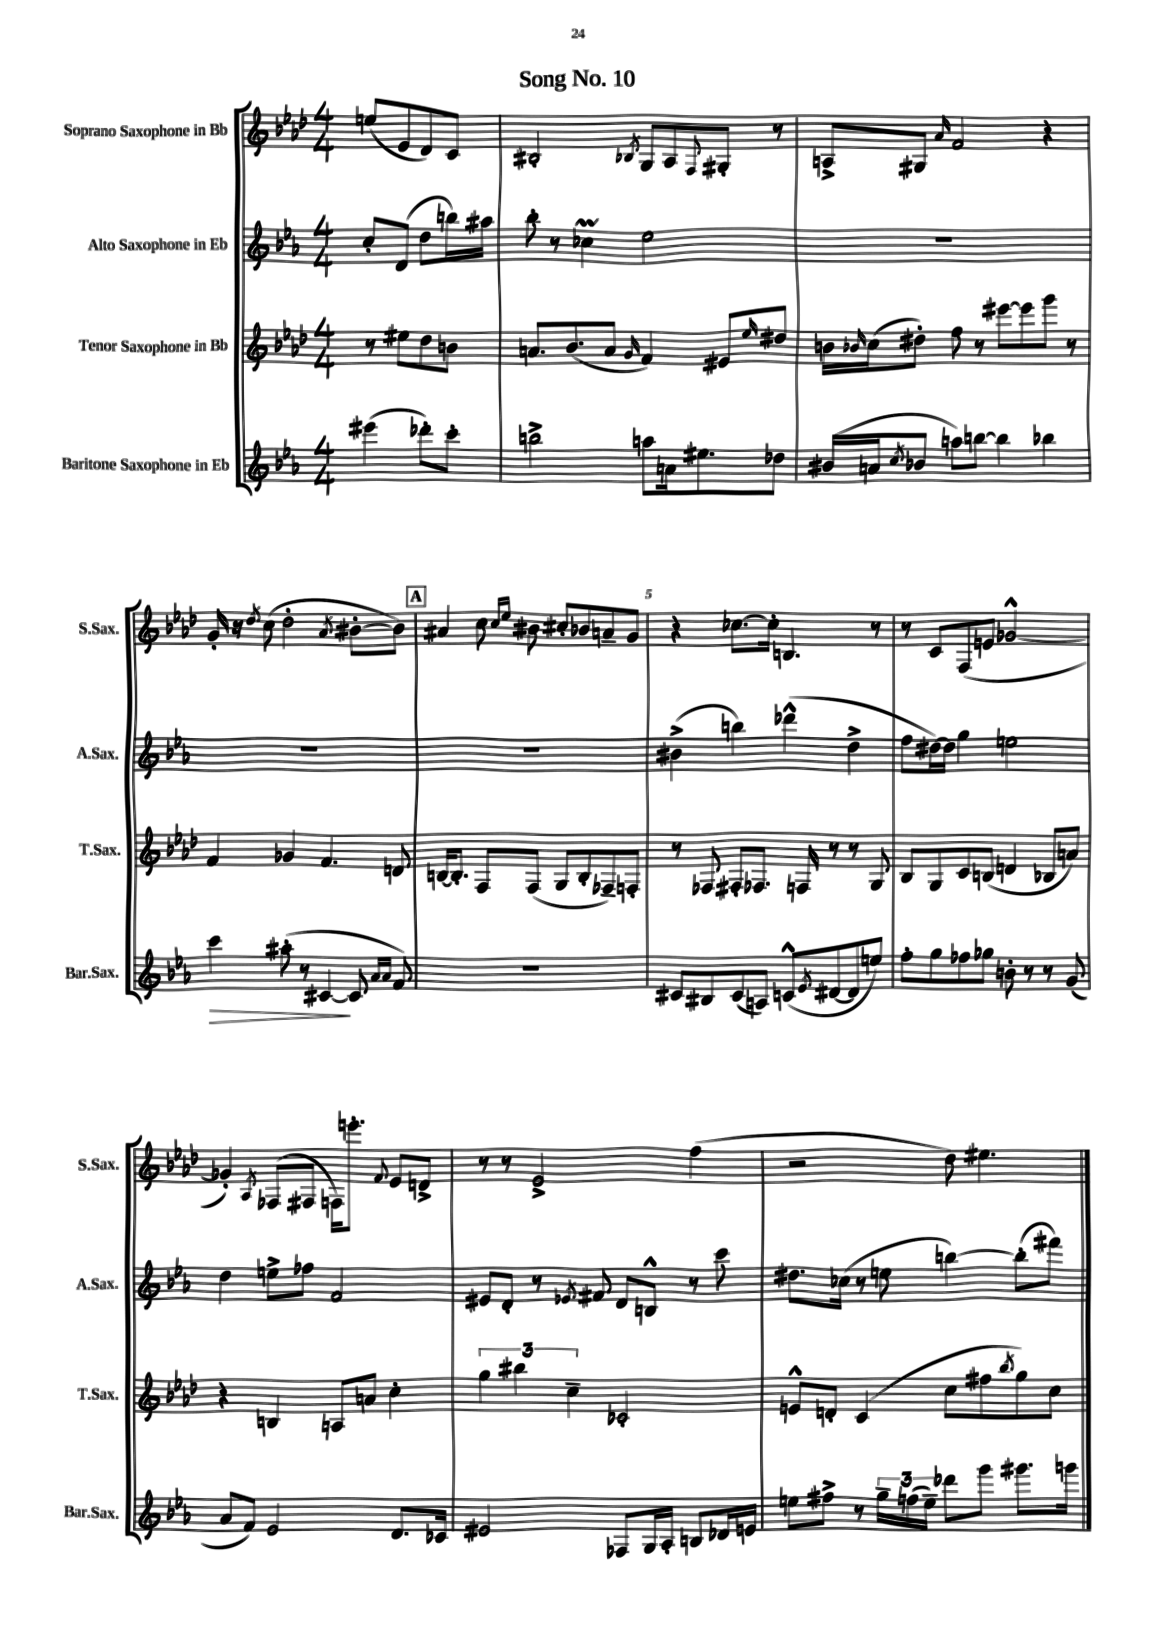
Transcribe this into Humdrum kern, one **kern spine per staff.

**kern	**kern	**kern	**kern
*staff4	*staff3	*staff2	*staff1
*clefG2	*clefG2	*clefG2	*clefG2
*k[b-e-a-]	*k[b-e-a-d-]	*k[b-e-a-]	*k[b-e-a-d-]
*M4/4	*M4/4	*M4/4	*M4/4
(4eee#\	8r	8cc'/L	(8ee/L
.	8ee#\L	(8d/J	8e-/
8ddd-'\L)	8dd-\	8dd\L	8d-/)
8ccc'\J	8b\J	16bb\L)	8c/J
.	.	16aa#\JJ	.
=	=	=	=
2bb^\	8.a/L	8bb-'\	2B#'/
.	.	8r	.
.	(8.b-/	.	.
.	.	4cc-\	.
.	8a/J	.	.
.	16qqg/	.	8qB-/
8aa\L	4f/)	2ee-\	8G/L
16a\k	.	.	8A-/
8.ee#\	.	.	.
.	.	.	8qqF/
.	8e#/L	.	8G#'/J
.	16qqee-/	.	.
8dd-\J	8dd#/J	.	8r
=	=	=	=
(16b#/LL	16b\LL	1r	8A^/L
.	16qqb-/	.	.
16a/J	(16cc\J	.	.
8qcc/	.	.	.
8b-/J	8dd#'\J)	.	8G#/J
.	.	.	16qqa-/
8aa\L)	8ff\	.	2f/
[8bb\J	8r	.	.
4bb\]	[8eee#\L	.	.
.	8eee#\]	.	.
4bb-\	8ggg\J	.	4r
.	8r	.	.
=	=	=	=
4ccc\	4f/	1r	16g'/
.	.	.	16r
.	.	.	8qdd-/
.	.	.	(8cc\
(8aa#'\	4g-/	.	2dd-'\
8r	.	.	.
[4c#/	4.f/	.	.
.	.	.	8qa-/
8c#/]	.	.	[8b#'\L
16qqa-/LL	.	.	.
16qqa-/JJ	.	.	.
8f/)	8d/	.	8b#\]J)
=	=	=	=
1r	[16B/LK	1r	4a#/
.	8.B'/]J	.	.
.	8F/L	.	8cc\
.	.	.	16qqcc/LL
.	.	.	16qqee-/JJ
.	(8F/J	.	8b#\
.	8G/L	.	8cc#'/L
.	8B'/	.	8b-/
.	8F-~/)	.	8a~/
.	8F'/J	.	8g/J
=	=	=	=
8c#/L	8r	(4b#^\	4r
8B#/	8F-/	.	.
(8c#/	8F#'/L	4bb\)	[8.cc-\L
8A/J)	8.F-/J	.	.
.	.	.	16cc-'\]Jk
(8c^^/L	.	(4ddd-^^\	4.B/
.	16F/	.	.
8qe-/	.	.	.
[8d#/	8r	.	.
8d#/]	8r	4dd^\	.
8ee/J)	8G/	.	8r
=	=	=	=
8ff'\L	8B-/L	8ff\L	8r
8gg\	8G/	[16dd#\L)	8c/L
.	.	16dd#\]JJ	.
8ff-\	8c/	4gg\	(8F/
8gg-\J	(8B/J	.	8e/J
8b'\	4d/	2ee\	[2g-^^/
8r	.	.	.
8r	8B-/L	.	.
(8g/	8a/J)	.	.
=	=	=	=
8a-/L	4r	4dd\	4g-'/])
8f/J)	.	.	.
.	.	.	8qA-/
2e-/	4B/	8ee^\L	(8F-/L
.	.	8ff-\J	8F#/J
.	8A/L	2f/	16F\LK)
.	.	.	8.eee'\J
.	8a/J	.	.
.	.	.	8qqf/
8.d/L	4cc'\	.	8e-/L
.	.	.	8d^/J
16c-/Jk	.	.	.
=	=	=	=
2e#/	6gg\	8e#/L	8r
.	.	8d'/J	8r
.	6bb#\	.	.
.	.	8r	2e-^/
.	6cc~\	.	.
.	.	8qe-/	.
.	.	8f#/	.
8F-/L	2c-'/	8d/L	.
16G/L	.	8B^^/J	.
16A-'/JJ	.	.	.
8B/L	.	8r	(4ff\
16d-/L	.	8ccc\	.
16e/JJ	.	.	.
=	=	=	=
8ee\L	8e^^/L	8.dd#\L	2r
8ff#^\J	8d'/J	.	.
.	.	(16cc-\Jk	.
8r	(4c/	8r	.
24gg~\LL	.	8ee\	.
(24ff\	.	.	.
24ee~\JJ)	.	.	.
8ddd-\L	8cc\L	[4bb\)	8dd-\)
8ggg\J	8ff#\	.	4.ee#\
.	8qbb-/	.	.
8.ggg#\L	8gg\)	(8bb'\]L	.
.	8cc\J	8fff#\J)	.
16ggg\Jk	.	.	.
==	==	==	==
*-	*-	*-	*-
